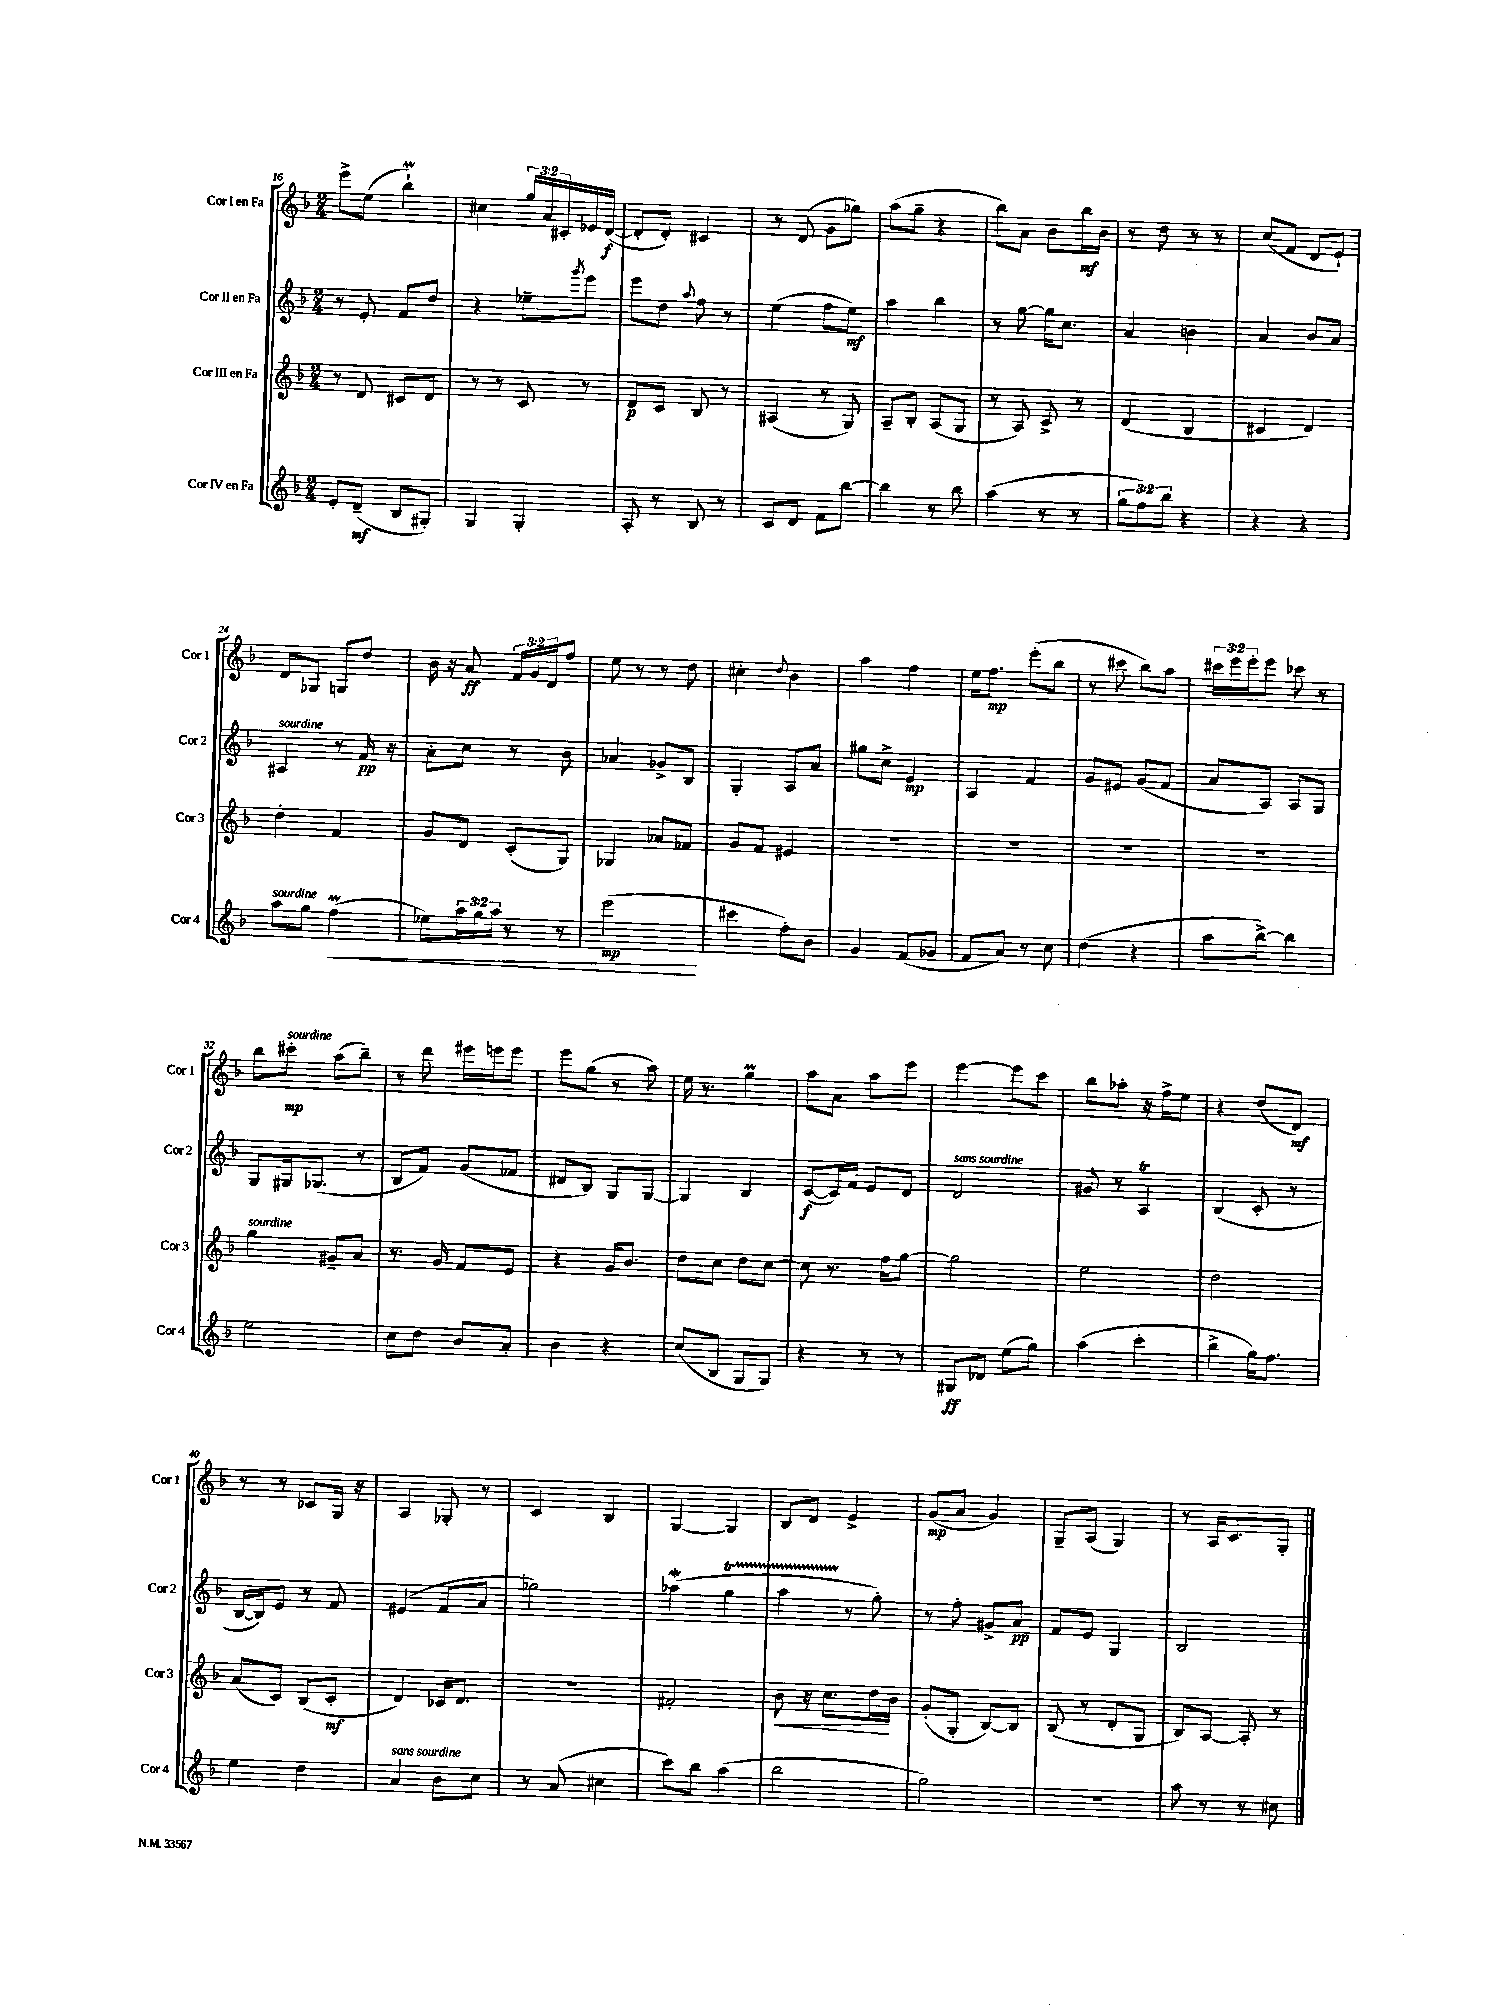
<<
\new StaffGroup <<
\new Staff = "s0" \with { instrumentName = "Cor I en Fa" shortInstrumentName = "Cor 1" } {
    \clef treble \key f \major \numericTimeSignature \time 2/4 \override Staff.TupletNumber.text = #tuplet-number::calc-fraction-text
    e'''8-> e''8( bes''4-!\prall) |
    cis''4 \tuplet 3/2 { g''16 a'16 cis'16-. } ees'16 d'16~\f( |
    d'8-. d'8-.) cis'4 |
    r8 d'8( g'8 ges''8) |
    a''8( g''8-- r4 |
    bes''8) a'8 bes'8 bes''16\mf bes'16 |
    r8 d''8 r8 r8 |
    c''8( f'8 d'8 e'8-!) |
    d'8 ges8 g8 d''8 |
    bes'16 r16 a'8\ff \tuplet 3/2 { f'16 g'16 d'16 } f''8 |
    e''8 r8 r8 d''8 |
    cis''4-. \appoggiatura { d''8 } bes'4 |
    a''4 f''4 |
    e''16 f''8.\mp e'''8-.( bes''8 |
    r8 cis'''8 bes''8) a''8 |
    \tuplet 3/2 { cis'''16 e'''16 e'''16-. } e'''8 ces'''8 r8 |
    bes''8 cis'''8-.\mp^\markup { \italic "sourdine" } a''8( bes''8--) |
    r8 d'''8 eis'''16 e'''16 e'''8 |
    e'''8 g''8( r8 a''8) |
    e''16 r8. g''4\prall |
    a''8 a'8 a''8 e'''8 |
    e'''4~ e'''8 c'''8 |
    bes''8 aes''8-. r16 f''16-> e''8 |
    r4 d''8( d'8\mf) |
    r8 r8 ces'8 g16 r16 |
    a4 ges8-. r8 |
    c'4 bes4 |
    g4~ g4 |
    bes8 d'8 e'4-> |
    g'8\mp( a'8 g'4) |
    g8-- a8( g4) |
    r8 a16 c'8. g8-. \bar "|." |
}
\new Staff = "s1" \with { instrumentName = "Cor II en Fa" shortInstrumentName = "Cor 2" } {
    \clef treble \key f \major \numericTimeSignature \time 2/4
    r8 e'8-. f'8 d''8 |
    r4 ees''8-- \acciaccatura { g'''8 } e'''8 |
    e'''8 d''8 \appoggiatura { a''8 } f''8 r8 |
    e''4( f''8 e''8\mf) |
    a''4 bes''4 |
    r8 g''8~ g''16 c''8. |
    a'4 b'4 |
    a'4 bes'8 a'8 |
    ais4^\markup { \italic "sourdine" } r8 f'16\pp r16 |
    a'8-. c''8 r8 bes'8 |
    aes'4 ges'8-> bes8 |
    g4-. a8 a'8 |
    gis''8 c''8-> e'4\mp |
    a4 f'4 |
    g'8 eis'8 g'8( f'8 |
    a'8 a8) a8 g8 |
    g8 gis16 ges8.( r8 |
    bes8 f'8) g'8( fes'8 |
    dis'8 bes8) g8 g8~ |
    g4 bes4 |
    c'8~\f( c'16) f'16 e'8 d'8 |
    d'2^\markup { \italic "sans sourdine" } |
    gis'8 r8 a4\trill |
    bes4( c'8-. r8 |
    bes16~ bes16) e'8 r8 f'8 |
    eis'4( f'8 a'8 |
    ges''2) |
    aes''4\mordent( g''4\startTrillSpan |
    a''4 r8\stopTrillSpan g''8-.) |
    r8 f''8-. gis'8-> a'8\pp |
    f'8 e'8 g4 |
    bes2 \bar "|." |
}
\new Staff = "s2" \with { instrumentName = "Cor III en Fa" shortInstrumentName = "Cor 3" } {
    \clef treble \key f \major \numericTimeSignature \time 2/4
    r8 d'8 cis'8 d'8 |
    r8 r8 c'8 r8 |
    d'8\p c'8 bes8 r8 |
    ais4( r8 g8) |
    a8-- bes8-. a8( g8 |
    r8 a8) c'8-> r8 |
    d'4( bes4 |
    cis'4 d'4) |
    d''4-. f'4 |
    g'8 d'8 c'8-.( g8) |
    ges4 aes'8 fes'8 |
    g'8 f'8 eis'4 |
    R2 |
    R2 |
    R2 |
    R2 |
    g''4^\markup { \italic "sourdine" } gis'8-- a'8 |
    r8. g'16 f'8 e'8 |
    r4 g'16 bes'8. |
    d''8 c''8 d''8 c''8~ |
    c''8 r8. f''16 g''8~ |
    g''2 |
    e''2 |
    d''2 |
    a'8( c'8) bes8( c'8-.\mf |
    d'4) ces'16 d'8. |
    R2 |
    fis'2-. |
    bes'8\< r16 c''8. d''16\! bes'16 |
    g'8-.( g8-. bes8~) bes8 |
    bes8( r8 d'8-. g8 |
    bes8) a8~ a8-. r8 \bar "|." |
}
\new Staff = "s3" \with { instrumentName = "Cor IV en Fa" shortInstrumentName = "Cor 4" } {
    \clef treble \key f \major \numericTimeSignature \time 2/4 \override Staff.TupletNumber.text = #tuplet-number::calc-fraction-text
    e'8-. d'8--\mf( bes8 gis8-.) |
    g4 g4-. |
    a8-. r8 bes8 r8 |
    c'8 d'8 f'8 bes''8~ |
    bes''4 r8 bes''8 |
    a''4( r8 r8 |
    \tuplet 3/2 { g''8 f''8) bes''8 } r4 |
    r4 r4 |
    a''8^\markup { \italic "sourdine" } g''8 f''4\prall\<( |
    ees''8) \tuplet 3/2 { a''16 g''16 a''16 } r8 r8 |
    e'''2\mp\!( |
    cis'''4 f''8-.) bes'8 |
    g'4 f'8( ges'8 |
    f'8 a'8) r8 c''8 |
    d''4( r4 |
    a''8 bes''8~->) bes''4 |
    e''2 |
    c''8 d''8 bes'8 a'8-. |
    bes'4 r4 |
    c''8( bes8 g8 g8) |
    r4 r8 r8 |
    gis8\ff des'8 e''8( g''8) |
    a''4( c'''4-. |
    bes''4-> g''16) f''8. |
    e''4 d''4 |
    a'4^\markup { \italic "sans sourdine" } bes'8 c''8 |
    r8 a'8( cis''4 |
    c'''8) bes''8 a''4( |
    bes''2 |
    g''2) |
    r2 |
    a''8 r8 r8 cis''8 \bar "|." |
}
>>
>>
\layout { \context { \Score currentBarNumber = #16 } }
